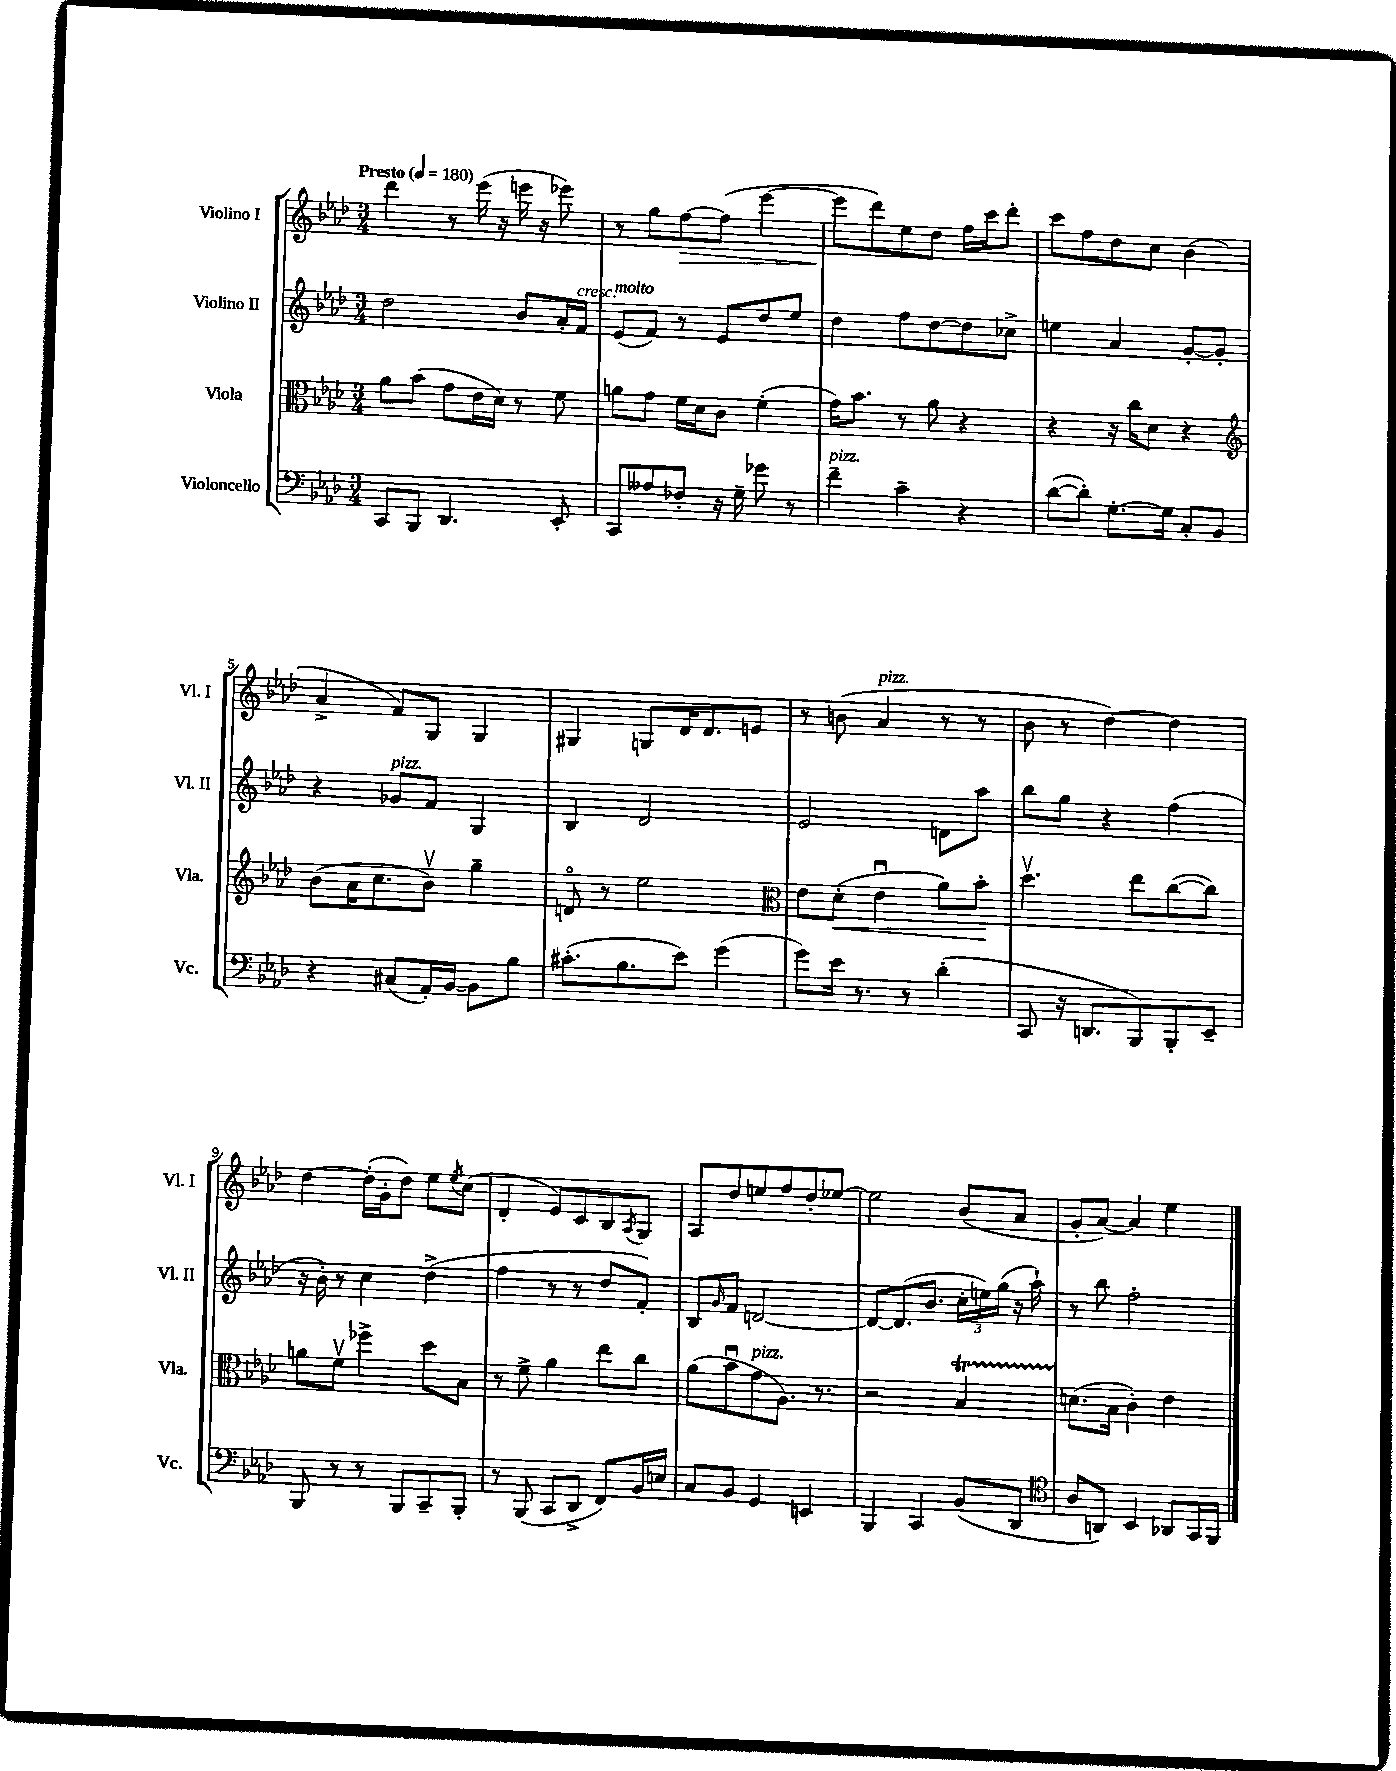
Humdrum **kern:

**kern	**kern	**dynam	**kern	**kern	**dynam
*part4	*part3	*part3	*part2	*part1	*part1
*staff4	*staff3	*staff3	*staff2	*staff1	*staff1
*I"Violoncello	*I"Viola	*	*I"Violino II	*I"Violino I	*
*I'Vc.	*I'Vla.	*	*I'Vl. II	*I'Vl. I	*
*clefF4	*clefC3	*	*clefG2	*clefG2	*
*k[b-e-a-d-]	*k[b-e-a-d-]	*	*k[b-e-a-d-]	*k[b-e-a-d-]	*
*M3/4	*M3/4	*	*M3/4	*M3/4	*
*MM180	*MM180	*	*MM180	*MM180	*
=1	=1	=1	=1	=1	=1
!	!	!	!	!LO:TX:a:B:t=Presto	!
8CC/L	8a-\L	.	2dd-\	4ddd-\	.
8BBB-/J	(8b-\J	.	.	.	.
4.DD-/	8g\L	.	.	8r	.
.	16e-\L	.	.	(16eee-\	.
.	16d-\JJ)	.	.	16r	.
.	8r	.	8b-/L	16eeen\	.
.	.	.	.	16r	.
8EE-'/	8f\	.	16a-'/L	8eee-X\)	.
!	!	!	!LO:TX:a:i:t=cresc.	!	!
.	.	.	16f/JJ	.	.
=2	=2	=2	=2	=2	=2
!	!	!	!LO:TX:a:i:t=molto	!	!
8CC/L	8an\L	.	(8e-/L	8r	.
8A--X/	8g\J	.	8f/J)	8gg\L	.
!	!	!	!	!	!LO:HP:b
8F-X'/J	16f\LL	.	8r	[8ff\	>
.	16d-\J	.	.	.	.
16r	8c\J	.	8e-/L	(8ff\J]	.
16G~\	.	.	.	.	.
8g-X\	(4f'\	.	8dd-/	[4eee-\	.
8r	.	.	8ee-/J	.	.
=3	=3	=3	=3	=3	=3
!LO:TX:a:i:t=pizz.	!	!	!	!	!
4f~\	16g\KL)	.	4dd-\	8eee-\L]	.
.	8.b-\J	.	.	.	.
.	.	.	.	8ddd-\)	]
4c~\	8r	.	8ff\L	8ee-\	.
.	8a-\	.	[8dd-\	8dd-\J	.
4r	4r	.	8dd-\]	16ff\LL	.
.	.	.	.	16ccc\J	.
.	.	.	8cc-X^\J	8ddd-'\J	.
=4	=4	=4	=4	=4	=4
([8d-\L	4r	.	4een\	8ccc\L	.
8d-'\J])	.	.	.	8ff\	.
[8.G'\L	16r	.	4a-/	8dd-\	.
.	16cc\KL	.	.	.	.
.	8d-\J	.	.	8cc\J	.
16G\Jk]	.	.	.	.	.
8C'/L	4r	.	[8g'/L	(4b-\	.
8BB-/J	.	.	8g'/J]	.	.
!!LO:LB:g=z
=5	=5	=5	=5	=5	=5
*	*clefG2	*	*	*	*
4r	(8b-\L	.	4r	4a-^/	.
.	16a-\K	.	.	.	.
.	8.cc\	.	.	.	.
!	!	!	!LO:TX:a:i:t=pizz.	!	!
(8C#X/L	.	.	8g-X/L	8f/L)	.
16AA-'/L)	8b-v\J)	.	8f/J	8G/J	.
[16BB-/JJ	.	.	.	.	.
8BB-\L]	4gg~\	.	4G/	4G/	.
8B-\J	.	.	.	.	.
=6	=6	=6	=6	=6	=6
(8.c#X'\L	8dn/	.	4B-/	4G#X/	.
.	8r	.	.	.	.
8.B-\	.	.	.	.	.
.	2ee-\	.	2d-/	8Gn/L	.
8e-\J)	.	.	.	16d-/K	.
.	.	.	.	8.d-/	.
(4g\	.	.	.	.	.
.	.	.	.	8en/J	.
=7	=7	=7	=7	=7	=7
*	*clefC3	*	*	*	*
8g\L)	8e-\L	.	2e-/	8r	.
!	!	!LO:HP:b	!	!	!
16e-\Jk	(8d-'\J	<	.	(8bn\	.
8.r	.	.	.	.	.
!	!	!	!	!LO:TX:a:i:t=pizz.	!
.	4e-u\	.	.	4a-/	.
8r	.	.	.	.	.
(4d-'\	8a-\L)	.	8dn\L	8r	.
.	8b-'\J	.	8aa-\J	8r	.
.	.	[	.	.	.
=8	=8	=8	=8	=8	=8
8CC/	4.dd-v\	.	8bb-\L	8b-\	.
16r	.	.	8gg\J	8r	.
8.DDn/L	.	.	.	.	.
.	.	.	4r	[4dd-\)	.
8BBB-/)	8ee-\L	.	.	.	.
8BBB-'/	([8cc\	.	(4ff\	4dd-\]	.
8EE-~/J	8cc\J])	.	.	.	.
!!LO:LB:g=z
=9	=9	=9	=9	=9	=9
8BBB-/	8an\L	.	16r	[4dd-\	.
.	.	.	16b-'\)	.	.
8r	8fv\J	.	8r	.	.
8r	4ff-X^\	.	4cc\	(16dd-'\LL]	.
.	.	.	.	16g'\J	.
8BBB-/L	.	.	.	8dd-\J)	.
8CC~/	8dd-\L	.	(4dd-^\	8ee-\L	.
.	.	.	.	8qee-/	.
8BBB-'/J	8B-\J	.	.	(8cc\J	.
=10	=10	=10	=10	=10	=10
8r	8r	.	4ff\	4d-'/	.
(8BBB-/	8f^\	.	.	.	.
8CC/L	4a-\	.	8r	8e-/L)	.
8DD-^/J	.	.	8r	8c/	.
8FF/L)	8ee-\L	.	8dd-/L	8B-/	.
.	.	.	.	8qA-/	.
16BB-/L	8cc\J	.	8f'/J)	8G/J	.
16En/JJ	.	.	.	.	.
=11	=11	=11	=11	=11	=11
8C/L	(8a-\L	.	8B-/L	8A-/L	.
.	.	.	16qqg/	.	.
8BB-/J	8b-u\	.	8f/J	8dd-/	.
!	!LO:TX:a:i:t=pizz.	!	!	!	!
4GG/	8g\	.	[2dn/	8een/	.
.	8.A-\J)	.	.	8ff/	.
4EEn/	.	.	.	8dd-'/	.
.	8.r	.	.	.	.
.	.	.	.	[8ee-X/J	.
=12	=12	=12	=12	=12	=12
4BBB-/	2r	.	8d/L_	2ee-\]	.
.	.	.	(8.d/]	.	.
4CC/	.	.	.	.	.
.	.	.	8.b-/J	.	.
(8BB-/L	4B-T/	.	24cc'\LL	(8b-/L	.
.	.	.	24een\)	.	.
.	.	.	(24gg\JJ	.	.
8DD-/J	.	.	16r	8a-/J	.
.	.	.	16aa-`\)	.	.
=13	=13	=13	=13	=13	=13
*clefC4	*	*	*	*	*
8A-/L	(8.dn\L	.	8r	8g'/L	.
8AAn/J)	.	.	8bb-\	[8a-/J)	.
.	16B-\Jk	.	.	.	.
4BB-/	4c'\)	.	2ff'\	4a-/]	.
8AA-X/L	4e-\	.	.	4ee-\	.
16GG/L	.	.	.	.	.
16FF/JJ	.	.	.	.	.
==	==	==	==	==	==
*-	*-	*-	*-	*-	*-
